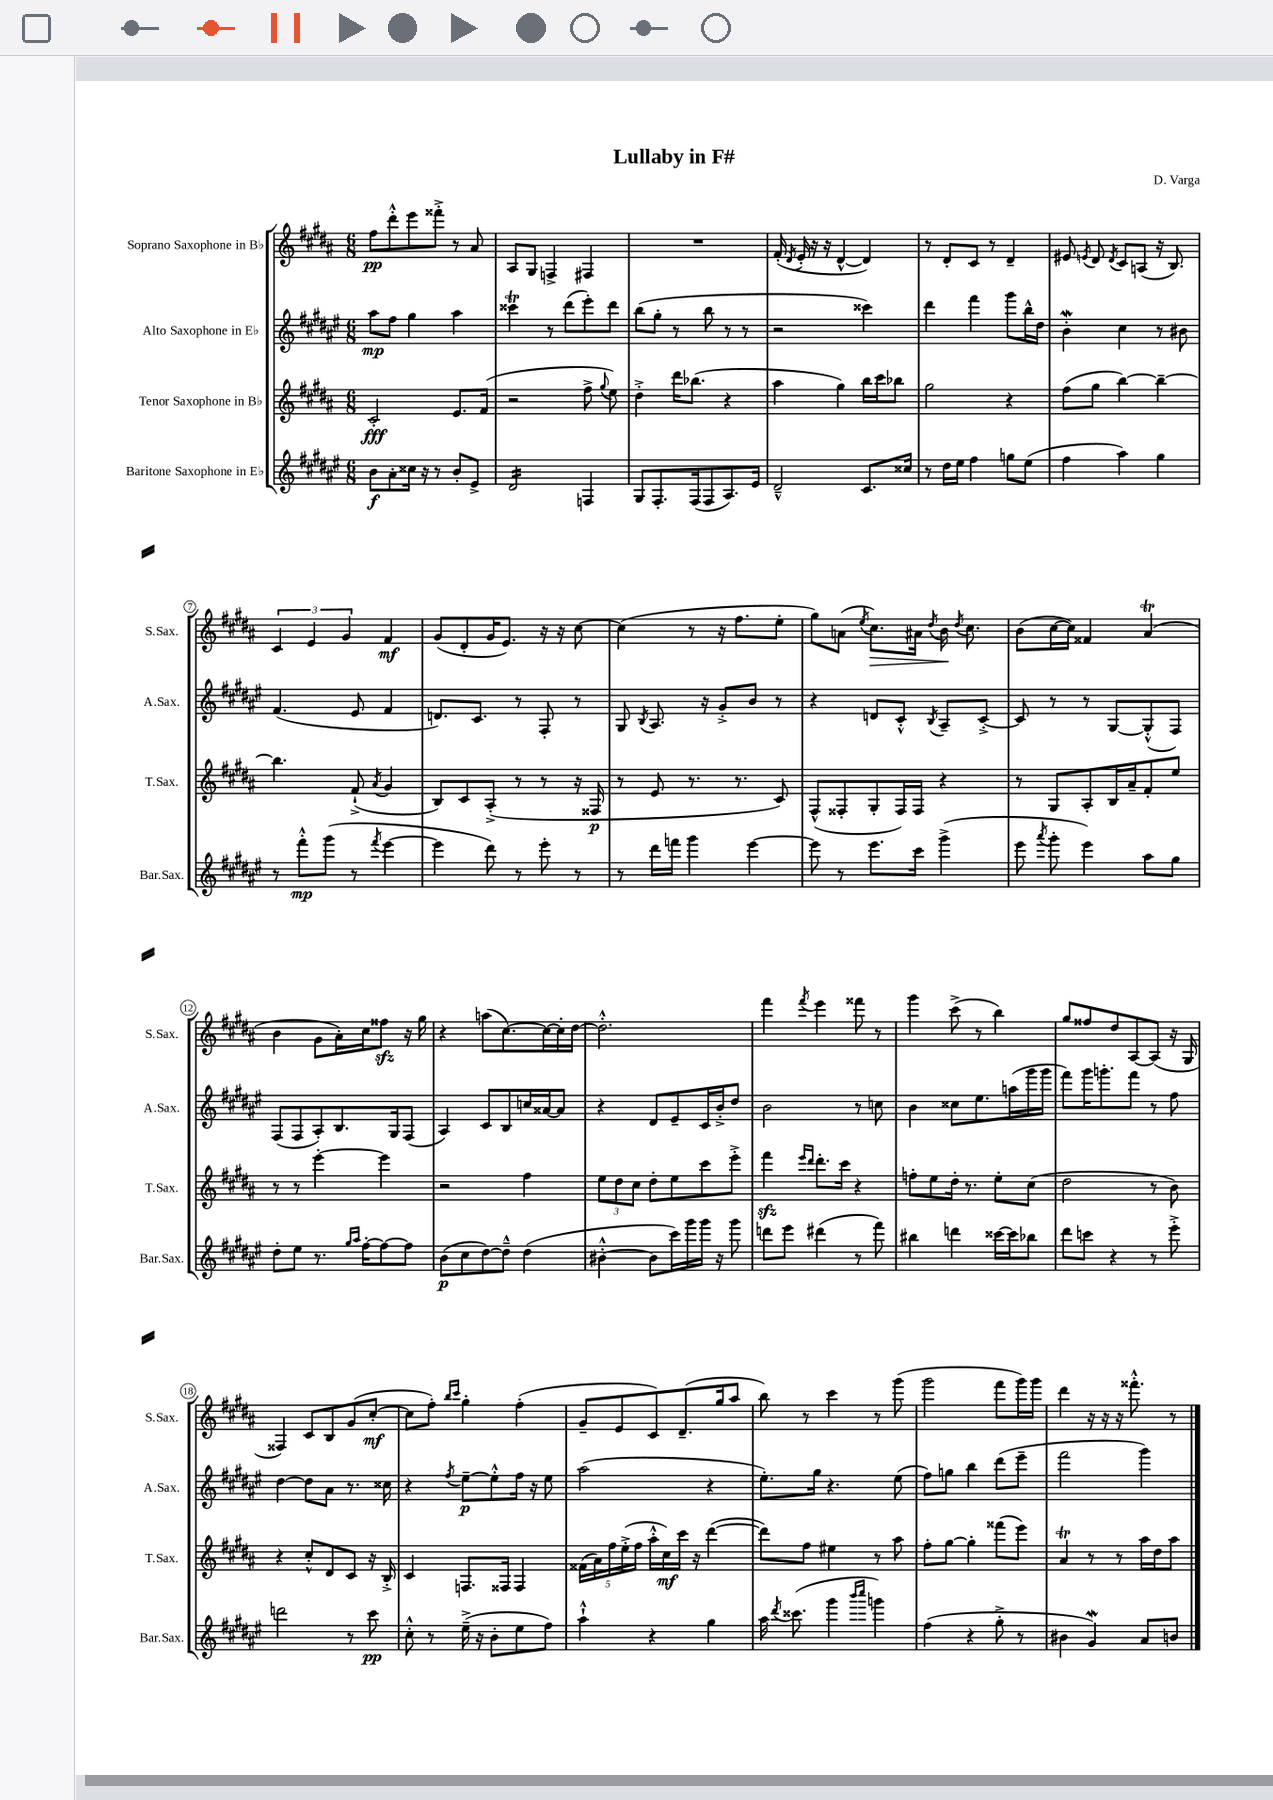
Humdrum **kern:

**kern	**kern	**kern	**kern
*staff4	*staff3	*staff2	*staff1
*clefG2	*clefG2	*clefG2	*clefG2
*k[f#c#g#d#a#e#]	*k[f#c#g#d#a#]	*k[f#c#g#d#a#e#]	*k[f#c#g#d#a#]
*M6/8	*M6/8	*M6/8	*M6/8
8b	2c#'	8aa#	8ff#
8a#'	.	8ff#	8ddd#'^^
16cc##	.	4gg#	8eee
16r	.	.	.
8r	.	.	8fff##'^
8b'	8.e	4aa#	8r
8e#^	.	.	8a#
.	(16f#	.	.
=	=	=	=
2d#	2r	4ccc##	8A#
.	.	.	8G#
.	.	8r	4F^
.	.	(8ddd#	.
4F	8ff#^	8eee#')	4F#
.	8qqgg#	.	.
.	8ee)	8ddd#	.
=	=	=	=
8G#	4dd#'^	(8bb	2.r
8.F#'	.	8gg#'	.
.	16ddd#	8r	.
(16F#	(8.bb-	.	.
8F#	.	8bb	.
8.A#)	4r	8r	.
.	.	8r	.
16e#	.	.	.
=	=	=	=
2d#~^^	4aa#	2r	(16f#'
.	.	.	8qd#
.	.	.	16e'
.	.	.	16r
.	.	.	16r
.	4gg#)	.	[4d#^^
8.c#	16bb	4ccc##)	4d#])
.	16ccc#	.	.
.	8bb-	.	.
16cc##	.	.	.
=	=	=	=
8r	2gg#	4ddd#	8r
16dd#	.	.	8d#'
16ee#	.	.	.
4ff#	.	4fff#	8c#
.	.	.	8r
8gg	4r	8ggg#	4d#~
(8ee#	.	16bb^^	.
.	.	16dd#	.
=	=	=	=
4ff#	(8ff#	4b'	8e#
.	.	.	8qe
.	8gg#	.	8d#
.	.	.	8qd#
4aa#)	[4bb)	4cc#	8c#
.	.	.	(8A
4gg#	4bb~_	8r	16r
.	.	.	8.B)
.	.	8b#	.
=	=	=	=
8r	4.bb]	(4.f#	6c#
8fff#'^^	.	.	.
.	.	.	6e
(8ggg#	.	.	.
.	.	.	6g#
8r	(8f#`^	8e#	.
8qfff#	8qa#	.	.
[4eee#	4g#	4f#	4f#
=	=	=	=
4eee#]	8B)	8.d)	(8g#
.	8c#	.	8d#'
.	.	8.c#	.
8ddd#)	(8A#'^	.	16g#
.	.	.	8.e)
8r	8r	8r	.
8eee#'	8r	8F#'	16r
.	.	.	16r
8r	16r	8r	[8cc#
.	16F##	.	.
=	=	=	=
8r	8r	8G#	(4cc#]
.	.	8qB	.
16ddd#	8e	8.A#	.
16fff	.	.	.
4ggg#	8.r	.	8r
.	.	16r	.
.	.	8g#'^	16r
.	8.r	.	8.ff#
[4eee#	.	8b	.
.	8c#)	8r	8ee'
=	=	=	=
8eee#]	(8F#^^	4r	8gg#)
8r	8F##'	.	(8a
.	.	.	8qee
8.eee#	8G#'	8d	8.cc#)
.	16F##)	8c#'^^	.
16ccc#	16F##	.	16a#
.	.	8qB	8qdd#
(4ggg#^	4r	8A#~	16b
.	.	.	8qdd#
.	.	.	8.cc#
.	.	[8c#'^	.
=	=	=	=
8eee#	8r	8c#]	(8b
8qaaa#	.	.	.
8ggg#'	8G#	8r	[16cc#
.	.	.	16cc#])
4eee#)	8A#'	8r	4f##
.	16B	[8G#	.
.	16a#~	.	.
8aa#	8f#'	(8G#'^^]	(4a#
8gg#	8ee	8F#)	.
=	=	=	=
8dd#'	8r	(8F#	4b
8ee#	8r	8F#	.
8.r	[4eee'	8A#')	8g#
.	.	8.B	16a#')
16qqgg#	.	.	.
16qqaa#	.	.	.
[16ff#'	.	.	16cc#
8ff#_	4eee]	.	8ff##
.	.	16G#	.
8ff#]	.	(8F#	16r
.	.	.	16gg#
=	=	=	=
(8b	2r	4A#)	4r
8cc#	.	.	.
[8dd#)	.	8c#	(8aa
8dd#~^^]	.	8B	[8.cc#)
(4dd#	4ff#	16cc	.
.	.	[16a##	16cc#_
.	.	8a##]	16cc#']
.	.	.	[16dd#
=	=	=	=
[4b#'^^	12ee	4r	2.dd#'^^]
.	12dd#	.	.
.	12cc#	.	.
8b#]	8dd#'	8d#	.
16ccc#)	8ee	8e#~	.
16ggg#	.	.	.
16ggg#	8ccc#	16c#	.
16r	.	16b'^	.
8ggg#	8eee'^	8dd#	.
=	=	=	=
8ddd	4fff#	2b	4fff#
8eee#	.	.	.
.	16qqeee	.	.
.	16qqddd#	.	8qfff#
(4ddd#	8.ddd#'	.	4eee
.	16ccc#	.	.
8r	4r	8r	8fff##
8fff#)	.	8cc	8r
=	=	=	=
4bb#	8ff'	4b	4ggg#
.	8ee	.	.
4ddd	16dd#'	8cc##	(8ccc#^
.	8.r	.	.
.	.	8.ee#	8r
[16ccc##	8ee'	.	4bb)
16ccc##]	.	(16aa	.
8bb-	(8cc#	16ggg#	.
.	.	16ggg#	.
=	=	=	=
8ddd#	2dd#	8fff#)	8gg#
8ccc	.	16ggg#	8ff##
.	.	8.ggg'	.
4r	.	.	8dd#
.	.	8fff#	[8A#
8r	8r	8r	(8A#]
8eee#'^	8b)	8ff#	16r
.	.	.	16G#
=	=	=	=
2ddd	4r	[4dd#	4F##)
.	8cc#'^^	8dd#]	8c#
.	8d#	8a#	8B
8r	8c#	8.r	(8g#
8ccc#	16r	.	[8cc#'
.	16B'^	16cc##	.
=	=	=	=
8cc#'^^	4c#	4r	8cc#]
8r	.	.	8ff#')
.	.	.	16qqbb
.	.	8qff#	16qqccc#
(16ee#~^	8.F	[8ee#~	4gg#'
16r	.	.	.
8b'	.	8ee#'^^]	.
.	16F##	.	.
8ee#	4F##	16ff#	(4ff#'
.	.	16r	.
8ff#)	.	8ee#	.
=	=	=	=
4aa#`^^	(20f##	(2aa#	8g#~
.	20a#)	.	.
.	20ff#	.	.
.	.	.	8e
.	(20ee'^	.	.
.	20ff#	.	.
4r	16aa#'^^	.	8c#)
.	16cc#)	.	.
.	16ccc#	.	(8.d#~
.	16r	.	.
4gg#	([4ddd#	4r	.
.	.	.	16gg#
.	.	.	8aa#
=	=	=	=
16aa#	8ddd#])	8.ee#')	8bb)
8qddd#	.	.	.
(8.ccc##	.	.	.
.	8ff#	.	8r
.	.	16gg#	.
4ggg#	4ee#	4.r	4ccc#
16qqbbb	.	.	.
16qqcccc#	.	.	.
4ggg)	8r	.	8r
.	8aa#	(8ee#	(8ggg#
=	=	=	=
(4ff#	8ff#'	8ff#)	2ggg#
.	[8gg#	8gg	.
4r	4gg#']	4bb	.
8gg#'^	(8fff##	(8ddd#	8fff#
8r	8eee)	8eee#~	16ggg#)
.	.	.	16ggg#
=	=	=	=
4b#	4a#	2fff#	4ddd#
4g#)	8r	.	16r
.	.	.	16r
.	8r	.	16r
.	.	.	8.fff##'^^
8a#	16aa#	4ggg#)	.
.	16dd#	.	.
8b	8aa#	.	8r
==	==	==	==
*-	*-	*-	*-
